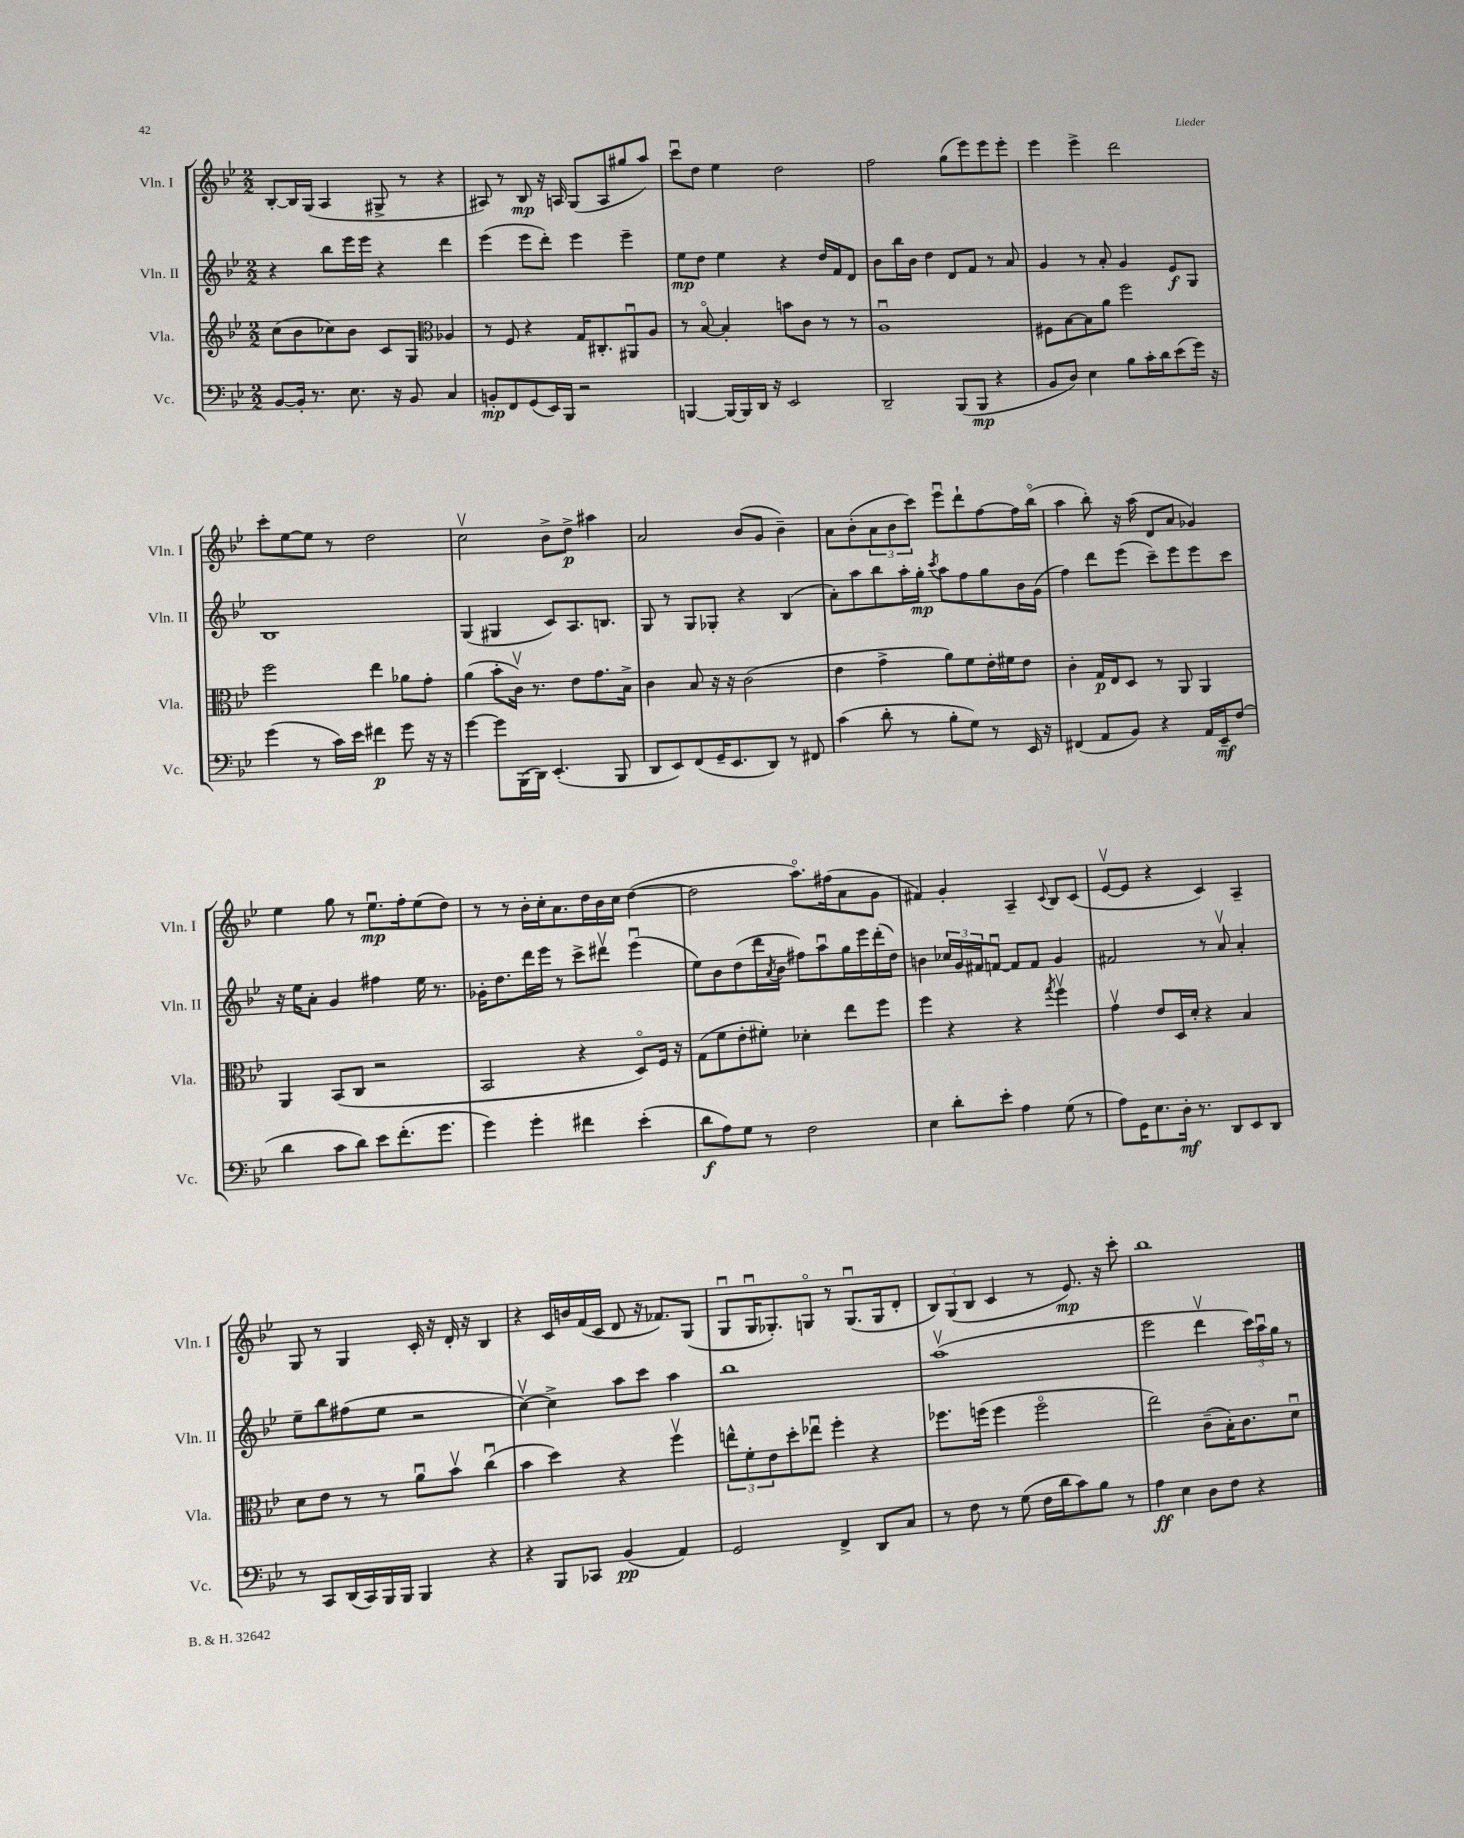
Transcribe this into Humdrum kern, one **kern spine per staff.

**kern	**kern	**kern	**kern
*staff4	*staff3	*staff2	*staff1
*clefF4	*clefG2	*clefG2	*clefG2
*k[b-e-]	*k[b-e-]	*k[b-e-]	*k[b-e-]
*M2/2	*M2/2	*M2/2	*M2/2
[8BB-	(8cc	4r	[8B-'
16BB-']	8b-	.	16B-]
8.r	.	.	(16G
.	8cc-)	8bb-	4A
8.E-	8b-	16eee-	.
.	.	16eee-	.
.	8c	4r	8G#^
16r	.	.	.
8BB-	8G	.	8r
*	*clefC3	*	*
4C	4A-	4ddd	4r
=	=	=	=
8BB'	8r	(4eee-	8A#)
8FF	8F	.	8r
(8GG	4r	8eee-	8B-
16EE-)	.	8ddd')	16r
16BBB-	.	.	16A
2r	16G	4eee-	(8G
.	8.C#'	.	.
.	.	.	8A
.	8AA#u	4eee-~	8gg#
.	8A	.	8aa)
=	=	=	=
[4BBB	8r	8ee-	8cccu
.	[8B-o	8dd	8dd
16BBB_	4B-']	4ee-	4ee-
16BBB]	.	.	.
16DD	.	.	.
16r	.	.	.
2EE-	8b	4r	2dd
.	8c	.	.
.	8r	16dd	.
.	.	16f	.
.	8r	8d	.
=	=	=	=
2DD~	1Au	8b-	2ff
.	.	16bb-	.
.	.	16b-	.
.	.	4dd	.
(8BBB-	.	8d	(8gg
8BBB-	.	8f	8eee-)
4r	.	8r	8eee-
.	.	8a	8eee-'
=	=	=	=
8BB-	8F#	4g	4eee-
8D)	[8B-	.	.
4E-	8B-]	8r	4eee-^
.	8a	8a'	.
8B-	2ff	4g	2ddd
16c'	.	.	.
16d	.	.	.
(8e-	.	8e-	.
16g)	.	8G	.
16r	.	.	.
=	=	=	=
(4g	2ff	1B-	8ccc'
.	.	.	[8ee-
8r	.	.	8ee-]
16c)	.	.	8r
16e-	.	.	.
4f#	4ee-	.	2dd
8g	8a-	.	.
16r	8g'	.	.
16r	.	.	.
=	=	=	=
[4g	(4a	(4G	2ccv
8g]	8b-'	4G#	.
(16BBB-	16cv)	.	.
16DD)	8.r	.	.
(4.EE-'	.	8c)	8b-^
.	8e-	8.A	8dd^
.	8.g	.	4aa#
.	.	8.B	.
8BBB-	.	.	.
.	16B-^	.	.
=	=	=	=
8DD	4c	8G	2a
8EE-)	.	8r	.
(8FF	8B-	8G	.
16GG~	16r	8G-'	.
8.EE-	16r	.	.
.	(2c	4r	(8b-
8DD)	.	.	8g
8r	.	(4B-	4b-~)
8FF#	.	.	.
=	=	=	=
(4c	4e-	8a')	8a
.	.	8aa	(8b-'
8d'	4g^	8bb-	12a
.	.	.	12b-
8r	.	16aa'	.
.	.	.	12ccc)
.	.	16gg'	.
.	.	8qccc	.
8B-'	8a)	8aa	8eee-u
8G)	8f	8ff	8ddd`
8r	16e-'	8gg	[8ff
.	16f#	.	.
16EE-	8e-	16b-	16ff]
16r	.	(16g	(16bb-o
=	=	=	=
(4FF#	4c'	4ff)	4aa
8AA	16G	8ddd	8bb-')
.	16E-	.	.
8BB-)	8D	(8eee-	16r
.	.	.	(16aa
4r	8r	8ccc~)	8d
.	8AA	8eee-	8a
16AA	4AA	8eee-	4g-)
16EE-~	.	.	.
(8F	.	8ccc	.
=	=	=	=
4d	4AA	16r	4ee-
.	.	16ee-	.
.	.	8a'	.
8c	(8BB-	4g	8gg
8d)	8C	.	8r
8e-	2r	4ff#	8.ee-u
(8.f'	.	.	.
.	.	.	16ff'
.	.	16ee-	(8ee-
8.g	.	8.r	.
.	.	.	8dd)
=	=	=	=
4g)	2BB-	16g-'	8r
.	.	8.dd	.
.	.	.	8r
4g'	.	16ddd	16b-'
.	.	16eee-	16cc'
.	.	8r	8.a
4f#	4r	8ccc^	.
.	.	.	16dd
.	.	8ddd#v	16b-
.	.	.	16cc
(4e-'	8Do)	(4eee-u	([4dd
.	16F	.	.
.	16r	.	.
=	=	=	=
8d	(8G	8ee-)	2dd]
8A)	8f	8b-	.
8G	8e-'	(8dd	.
8r	8f#')	16ddd	.
.	.	8qa	.
.	.	16b-	.
2F	4d-'	8ff#)	8.aao)
.	.	8aau	.
.	.	.	(16ff#
.	8ee-	16gg	8a
.	.	16eee-	.
.	8ff	(16ddd'	8g
.	.	16dd)	.
=	=	=	=
4E-	4ff	4b	4f#)
8d'	4r	24cc-	4g'
.	.	24g	.
.	.	24f#	.
8e-'	.	[8fu	.
4A	4r	8f]	4A~
.	.	8f	.
.	8qgg	.	8qqc
(8G	4ffv	4g	8B-
8r	.	.	(8c
=	=	=	=
8A)	4gv	2f#	[8e-v
16GG	.	.	8e-]
8.E-	.	.	.
.	8e-	.	4r
16D'	16D	.	.
8.r	16d'	.	.
.	4r	8r	4c)
8DD	.	8av	.
8EE-	4B-	4a'	4A~
8DD	.	.	.
=	=	=	=
8r	8d	8ee-~	8G
8CC	8e-	8bb-	8r
(16DD	8r	(8ff#	4G
16CC)	.	.	.
16BBB-	8r	8ee-	.
16BBB-	.	.	.
4BBB-	8au	2r	16c'
.	.	.	16r
.	8b-v	.	16d'
.	.	.	16r
4r	(4ccu	.	4B-
=	=	=	=
4r	4b-	[4ccv)	4r
8BBB-	4dd)	4cc^]	16c
.	.	.	16b
8CC-	.	.	(16f
.	.	.	16c
(4BB-	4r	8aa	8d
.	.	8ccc	16r
.	.	.	8.f-)
4AA)	4ffv	4aa	.
.	.	.	(8G
=	=	=	=
2GG	12ee^^	1bb-	8Gu
.	12f'	.	.
.	.	.	16Gu
.	12e-	.	.
.	.	.	8.G-')
.	8dd'	.	.
.	8ee-u	.	8Go
4FF^	4ff'	.	8r
.	.	.	(8.Gu
8DD	4r	.	.
.	.	.	16G
8C	.	.	8d'
=	=	=	=
8r	8.ff-	(1aav	12B-)
.	.	.	(12G
8F	.	.	.
.	.	.	12B-
.	(16ff	.	.
8r	4ff	.	4c
(8G	.	.	.
16F	2ffo	.	8r
16d	.	.	.
8c)	.	.	8.e-)
8B-	.	.	.
.	.	.	16r
8r	.	.	8ccc'
=	=	=	=
4A	2ee-)	2eee-	1bb-
4E-	.	.	.
8D	(8c~	4dddv	.
8F	16B-')	.	.
.	8.c	.	.
4r	.	24ccc)	.
.	.	24aau	.
.	.	24gg	.
.	8du	8r	.
==	==	==	==
*-	*-	*-	*-
